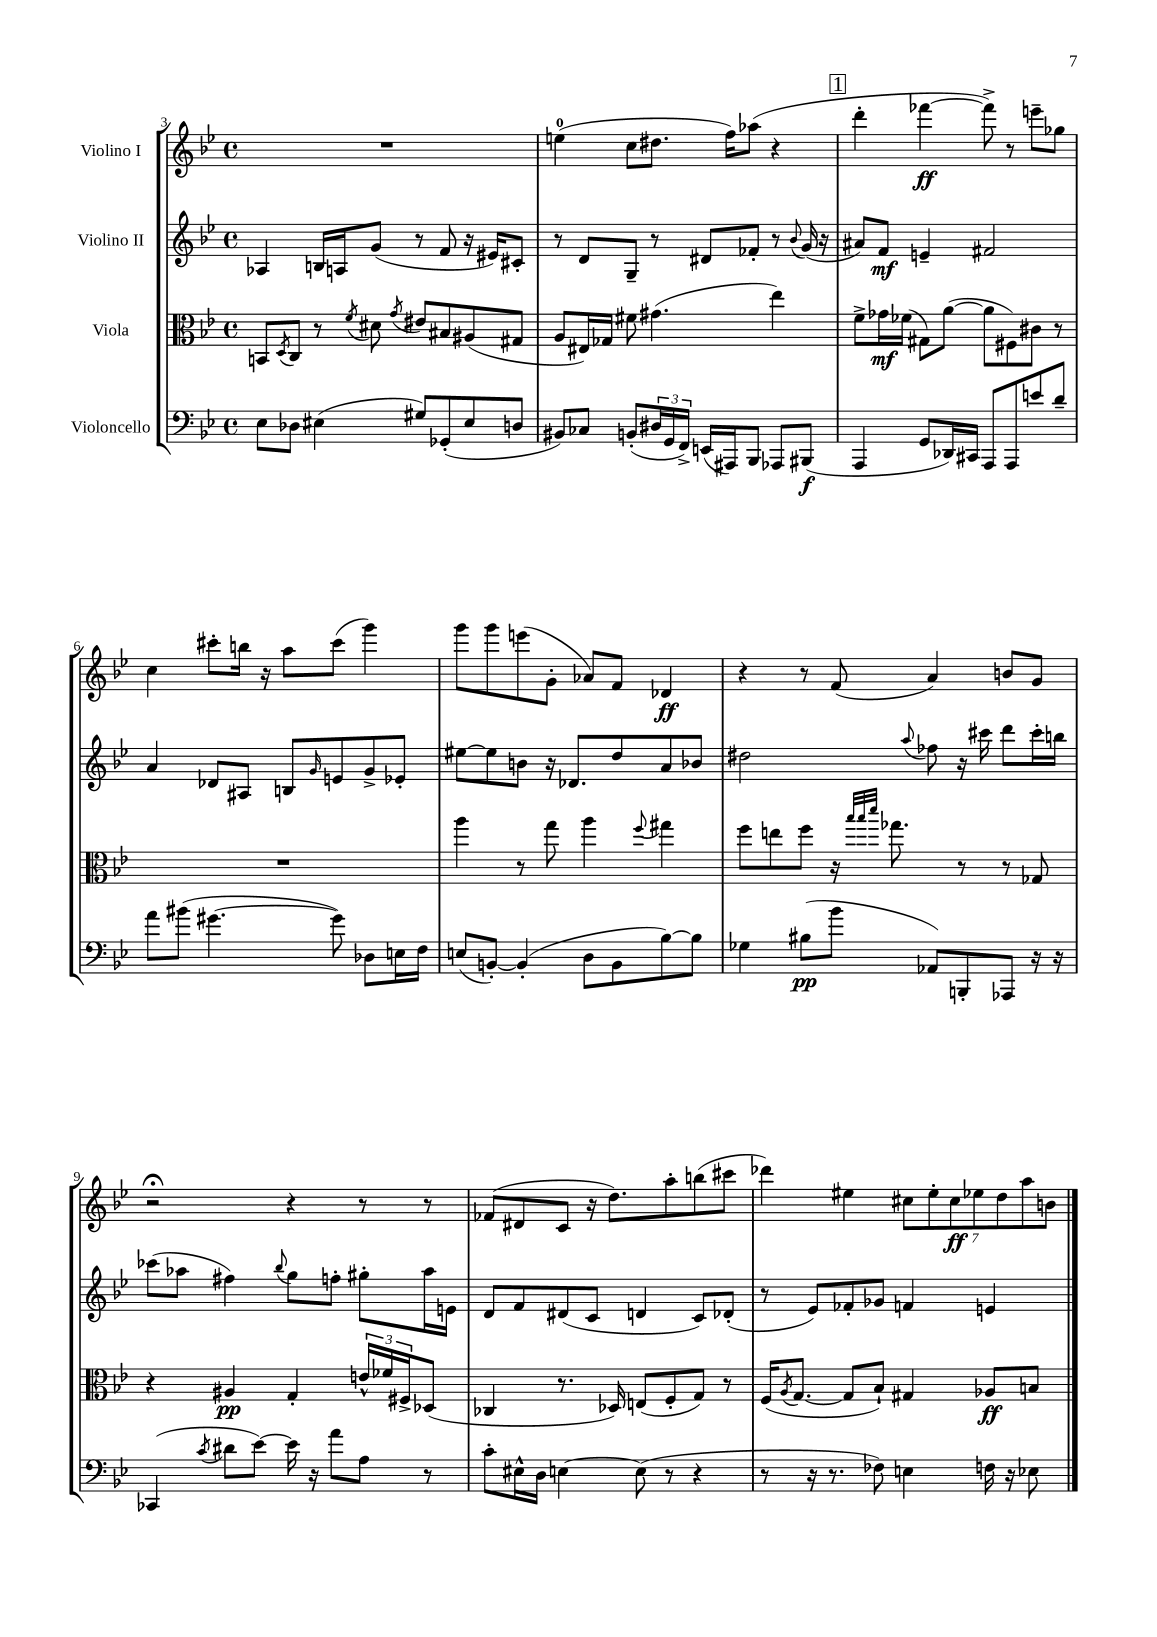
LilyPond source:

<<
\new StaffGroup <<
\new Staff = "s0" \with { instrumentName = "Violino I" } {
    \clef treble \key bes \major \defaultTimeSignature \time 4/4
    R1 |
    e''4-0( c''8 dis''8. f''16) aes''8( r4 |
    \mark \markup { \box "1" } d'''4-. fes'''4~\ff fes'''8->) r8 e'''8-- ges''8 |
    c''4 cis'''8-. b''16 r16 a''8 cis'''8( g'''4) |
    g'''8 g'''8 e'''8( g'8-. aes'8) f'8 des'4\ff |
    r4 r8 f'8( a'4) b'8 g'8 |
    r2\fermata r4 r8 r8 |
    fes'8( dis'8 c'8 r16 d''8.) a''8-. b''8( cis'''8 |
    des'''4) eis''4 \tuplet 7/4 { cis''8 eis''8-. cis''8\ff ees''8 d''8 a''8 b'8 } \bar "|." |
}
\new Staff = "s1" \with { instrumentName = "Violino II" } {
    \clef treble \key bes \major \defaultTimeSignature \time 4/4
    aes4 b16 a16 g'8( r8 f'8 r16 eis'16) cis'8-. |
    r8 d'8 g8-- r8 dis'8 fes'8-. r8 \appoggiatura { bes'8 } g'16( r16 |
    \mark \markup { \box "1" } ais'8) f'8\mf e'4-- fis'2 |
    a'4 des'8 ais8 b8 \grace { g'16 } e'8 g'8-> ees'8-. |
    eis''8~ eis''8 b'8 r16 des'8. d''8 a'8 bes'8 |
    dis''2 \appoggiatura { a''8 } fes''8 r16 cis'''16 d'''8 cis'''16-. b''16 |
    ces'''8( aes''8 fis''4) \appoggiatura { bes''8 } g''8 f''8-. gis''8-. aes''16 e'16 |
    d'8 f'8 dis'8( c'8 d'4 c'8) des'8-.( |
    r8 ees'8) fes'8-. ges'8 f'4 e'4 \bar "|." |
}
\new Staff = "s2" \with { instrumentName = "Viola" } {
    \clef alto \key bes \major \defaultTimeSignature \time 4/4
    b,8 \acciaccatura { d8 } c8 r8 \acciaccatura { f'8 } dis'8 \acciaccatura { g'8 } eis'8 bis8 ais8( gis8 |
    a8 eis16) ges16 fis'8 gis'4.( ees''4) |
    \mark \markup { \box "1" } f'8-> ges'16\mf fes'16( gis8) a'8~( a'8 fis8) cis'8 r8 |
    R1 |
    a''4 r8 g''8 a''4 \appoggiatura { f''8 } gis''4 |
    f''8 e''8 f''8 r16 \grace { bes''32 bes''32 d'''32 } ges''8. r8 r8 ges8 |
    r4 ais4\pp g4-. \tuplet 3/2 { e'16-^ fes'16 fis16-> } des8( |
    ces4 r8. des16) e8( f8-. g8) r8 |
    f16( \acciaccatura { a8 } g8.~ g8 bes8-!) gis4 aes8\ff b8 \bar "|." |
}
\new Staff = "s3" \with { instrumentName = "Violoncello" } {
    \clef bass \key bes \major \defaultTimeSignature \time 4/4
    ees8 des8 eis4( gis8) ges,8-.( eis8 d8 |
    bis,8) ces8 b,8-.( \tuplet 3/2 { dis16 g,16 f,16->) } e,16( ais,,16) bes,,8 aes,,8 bis,,8\f( |
    \mark \markup { \box "1" } a,,4 g,8 des,16) cis,16 a,,8 a,,8 e'8 d'8-- |
    a'8 bis'8( gis'4.~ gis'8) des8 e16 f16 |
    e8( b,8~-.) b,4-.( d8 b,8 bes8~) bes8 |
    ges4 bis8\pp( bes'8 aes,8) b,,8-. aes,,8 r16 r16 |
    ces,4( \acciaccatura { c'8 } dis'8 ees'8~) ees'16 r16 a'8 a8 r8 |
    c'8-. eis16-^ d16 e4~ e8( r8 r4 |
    r8 r16 r8. fes8) e4 f16 r16 ees8 \bar "|." |
}
>>
>>
\layout { \context { \Score currentBarNumber = #3 } }
